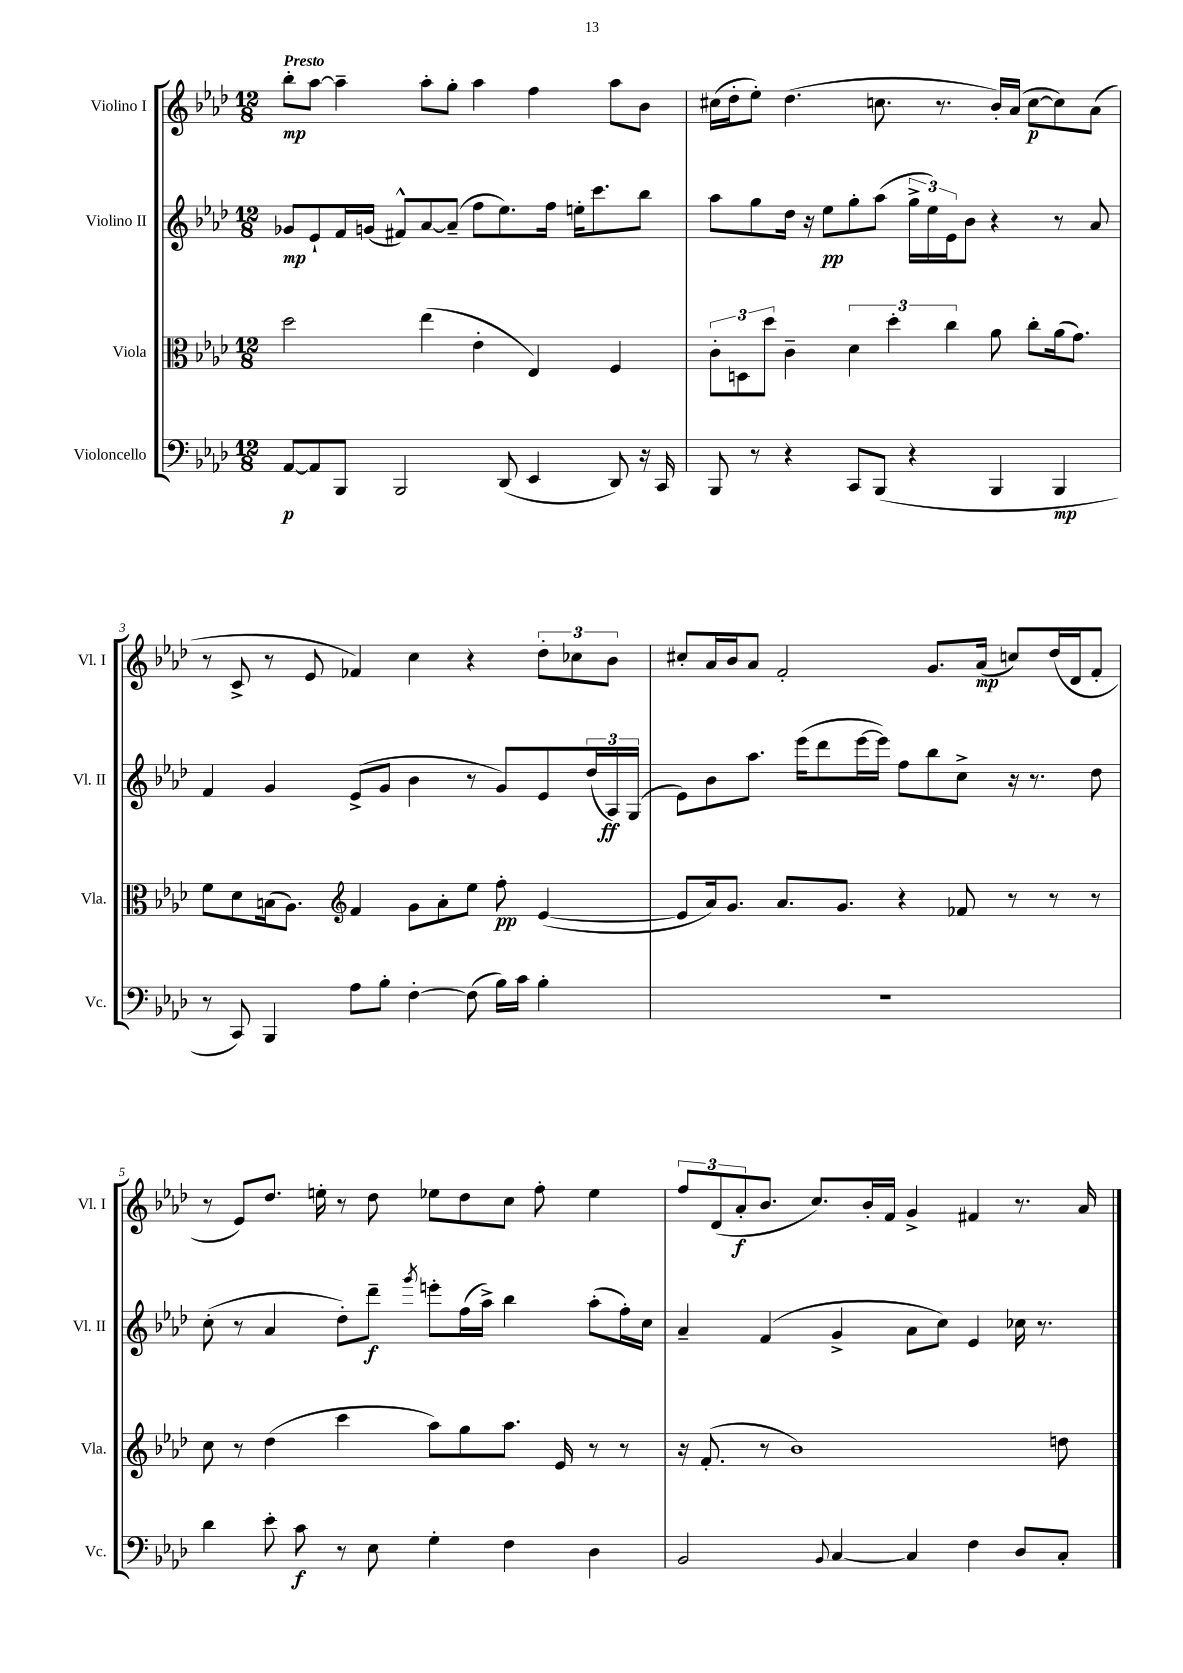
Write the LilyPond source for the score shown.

<<
\new StaffGroup <<
\new Staff = "s0" \with { instrumentName = "Violino I" shortInstrumentName = "Vl. I" } {
    \clef treble \key aes \major \numericTimeSignature \time 12/8 \tempo "Presto"
    bes''8-.\mp aes''8~ aes''4-- aes''8-. g''8-. aes''4 f''4 aes''8 bes'8 |
    cis''16( des''16-. ees''8-.) des''4.( c''8. r8. bes'16-.) aes'16( c''8~\p c''8) aes'8( |
    r8 c'8-> r8 ees'8 fes'4) c''4 r4 \tuplet 3/2 { des''8-. ces''8 bes'8 } |
    cis''8-. aes'16 bes'16 aes'8 f'2-. g'8. aes'16\mp( c''8) des''16( des'16 f'8-. |
    r8 ees'8) des''8. e''16-. r8 des''8 ees''8 des''8 c''8 f''8-. ees''4 |
    \tuplet 3/2 { f''8 des'8( aes'8-.\f } bes'8. c''8.) bes'16-. f'16 g'4-> fis'4 r8. aes'16 \bar "|." |
}
\new Staff = "s1" \with { instrumentName = "Violino II" shortInstrumentName = "Vl. II" } {
    \clef treble \key aes \major \numericTimeSignature \time 12/8
    ges'8\mp ees'8-! f'16 g'16( fis'8-^) aes'8~ aes'8--( f''8 ees''8.) f''16 e''16-. c'''8. bes''8 |
    aes''8 g''8 des''16 r16 ees''8\pp g''8-. aes''8( \tuplet 3/2 { g''16-> ees''16) ees'16 } bes'8 r4 r8 aes'8 |
    f'4 g'4 ees'8->( g'8 bes'4 r8 g'8) ees'8 \tuplet 3/2 { des''16( aes16\ff) g16( } |
    ees'8) bes'8 aes''8. ees'''16( des'''8 ees'''16~ ees'''16) f''8 bes''8 c''8-> r16 r8. des''8 |
    c''8-.( r8 aes'4 des''8-.) des'''8--\f \acciaccatura { g'''8 } e'''8-. f''16( aes''16->) bes''4 aes''8-.( f''16-.) c''16 |
    aes'4-- f'4( g'4-> aes'8 c''8) ees'4 ces''16 r8. \bar "|." |
}
\new Staff = "s2" \with { instrumentName = "Viola" shortInstrumentName = "Vla." } {
    \clef alto \key aes \major \numericTimeSignature \time 12/8
    des''2 ees''4( ees'4-. ees4) f4 |
    \tuplet 3/2 { c'8-. d8 des''8 } c'4-- \tuplet 3/2 { des'4 des''4-. c''4 } aes'8 c''8-. aes'16( g'8.) |
    f'8 des'8 b16( aes8.) \clef treble f'4 g'8 aes'8-. ees''8 f''8-.\pp ees'4~( |
    ees'8 aes'16) g'8. aes'8. g'8. r4 fes'8 r8 r8 r8 |
    c''8 r8 des''4( c'''4 aes''8) g''8 aes''8. ees'16 r8 r8 |
    r16 f'8.-.( r8 bes'1) d''8 \bar "|." |
}
\new Staff = "s3" \with { instrumentName = "Violoncello" shortInstrumentName = "Vc." } {
    \clef bass \key aes \major \numericTimeSignature \time 12/8
    aes,8~\p aes,8 bes,,8 bes,,2 des,8( ees,4 des,8) r16 c,16 |
    bes,,8 r8 r4 c,8 bes,,8( r4 bes,,4 bes,,4\mp |
    r8 c,8) bes,,4 aes8 bes8-. f4~-. f8( bes16) c'16 bes4-. |
    R1. |
    des'4 ees'8-. c'8\f r8 ees8 g4-. f4 des4 |
    bes,2 \appoggiatura { bes,8 } c4~ c4 f4 des8 c8-. \bar "|." |
}
>>
>>
